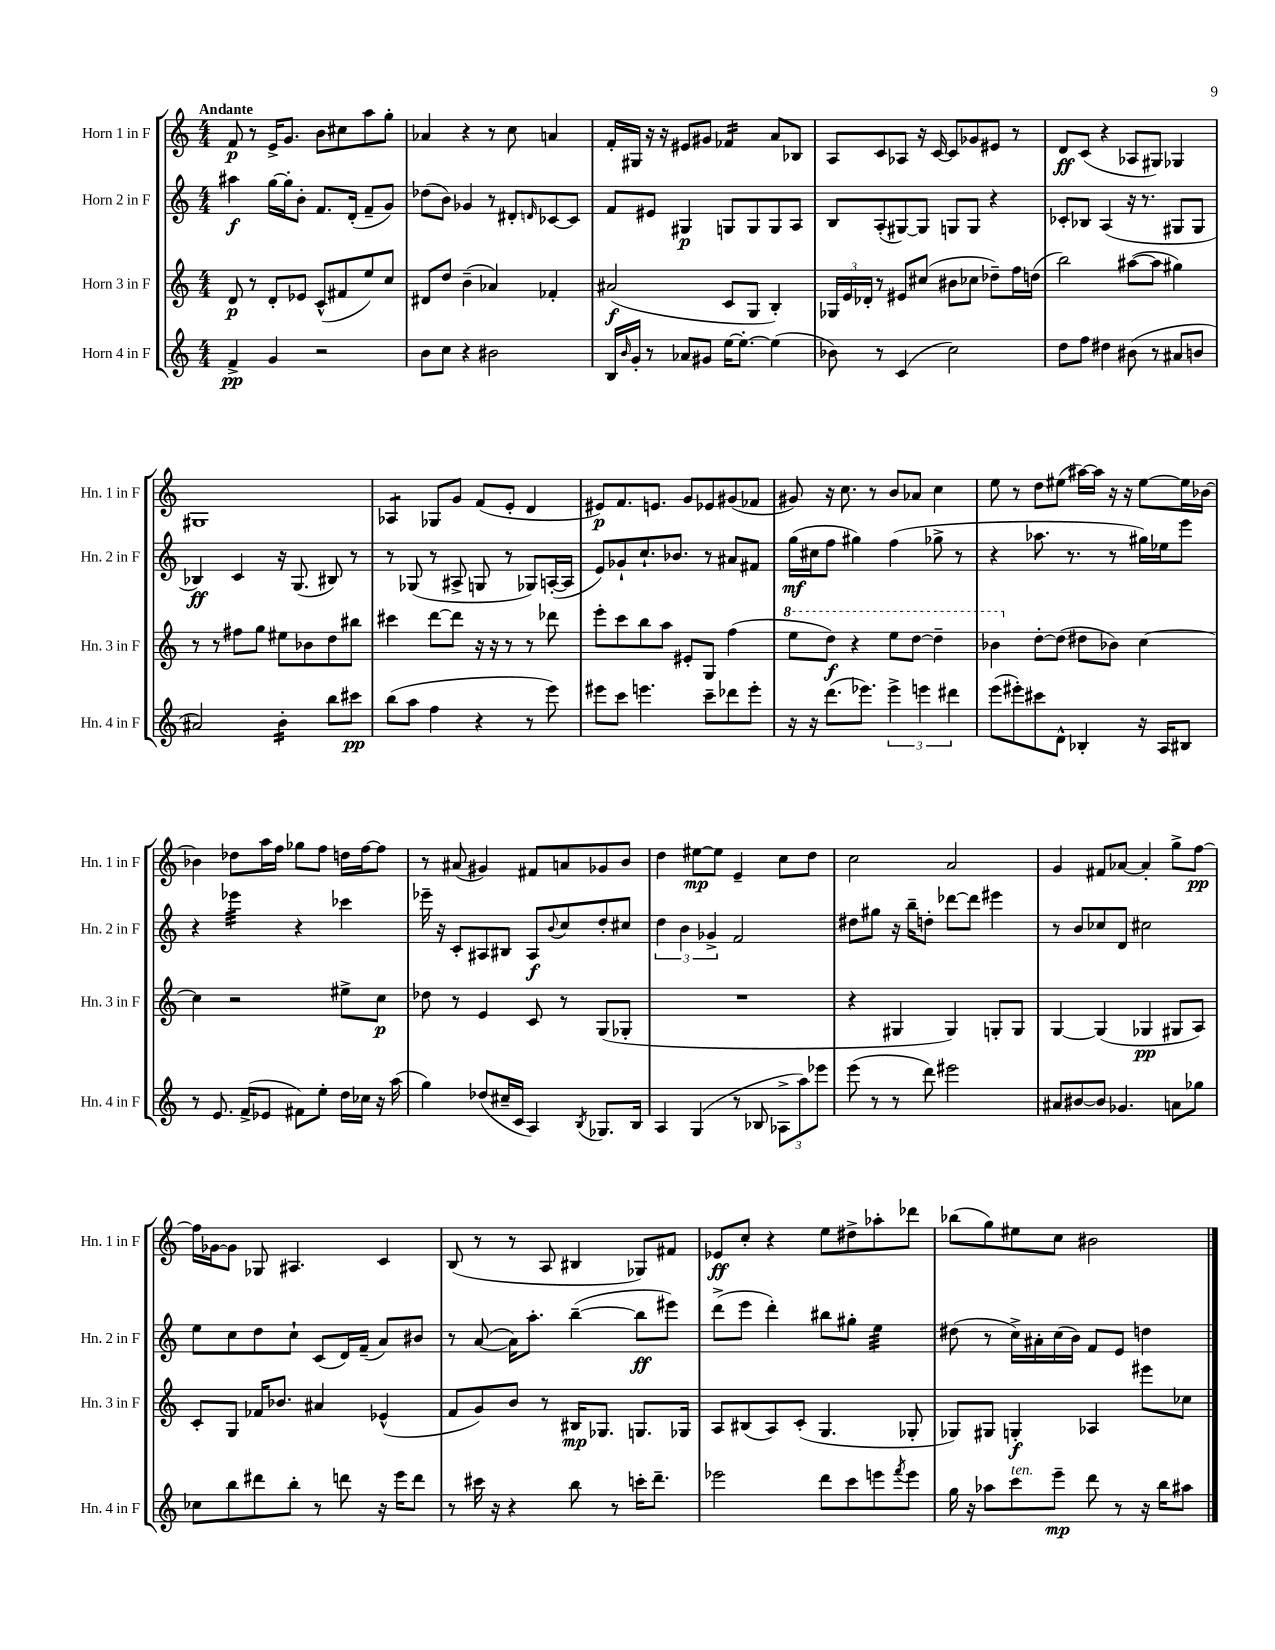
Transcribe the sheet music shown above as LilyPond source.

<<
\new StaffGroup <<
\new Staff = "s0" \with { instrumentName = "Horn 1 in F" shortInstrumentName = "Hn. 1 in F" } {
    \clef treble \key c \major \numericTimeSignature \time 4/4 \tempo "Andante"
    f'8\p r8 e'16-> g'8. b'8 cis''8 a''8 g''8-. |
    aes'4 r4 r8 c''8 a'4 |
    f'16-. gis16 r16 r16 eis'8 gis'8 fes'4:16 a'8 bes8 |
    a8 c'8 aes8 r16 c'16~ c'8 ges'8 eis'8 r8 |
    d'8\ff c'8( r4 aes8 gis8) ges4 |
    gis1 |
    aes4:8 ges8 g'8 f'8( e'8-. d'4 |
    eis'8\p) f'8. e'8. g'8 ees'8 gis'8( fes'8 |
    gis'8) r16 c''8. r8 b'8 aes'8 c''4 |
    e''8 r8 d''8 eis''8( ais''16~) ais''16 r16 r16 eis''8~ eis''16 bes'16~ |
    bes'4 des''8 a''16 f''16 ges''8 f''8 d''16 f''16~ f''8 |
    r8 ais'8( gis'4) fis'8 a'8 ges'8 b'8 |
    d''4 eis''8~\mp eis''8 e'4-- c''8 d''8 |
    c''2 a'2 |
    g'4 fis'8 aes'8~ aes'4-. g''8-> f''8~\pp |
    f''16 ges'16~ ges'8 ges8 ais4. c'4 |
    b8( r8 r8 a8 bis4 ges8) fis'8 |
    ees'8\ff c''8-. r4 e''8 dis''8-> aes''8-. des'''8 |
    bes''8( g''8) eis''8 c''8 bis'2 \bar "|." |
}
\new Staff = "s1" \with { instrumentName = "Horn 2 in F" shortInstrumentName = "Hn. 2 in F" } {
    \clef treble \key c \major \numericTimeSignature \time 4/4
    ais''4\f g''16~ g''16-. b'8-. f'8. d'16-.( f'8-- g'8) |
    des''8( b'8) ges'4 r8 dis'8-. \grace { d'16 } ces'8~ ces'8 |
    f'8 eis'8 gis4\p g8 g8 g8 a8 |
    b8 a8-.( gis8~) gis8 g8 g8 r4 |
    ces'8-. bes8 a4( r16 r8. gis8 gis8 |
    bes4\ff) c'4 r16 g8.( bis8) r8 |
    r8 ges8( r8 ais8-> g8 r8 ges8) a16~-.( a16 |
    e'8) ges'8-! c''8.-! bes'8. r8 ais'8 fis'8 |
    g''16\mf( cis''16 f''8 gis''4) f''4( ges''8-> r8 |
    r4 aes''8. r8. r8 gis''16) ees''16 e'''8 |
    r4 ees'''4:32 r4 ces'''4 |
    ees'''16-- r16 c'8-. ais8 bis8 ais8\f \appoggiatura { b'8 } c''8 d''8-. cis''8 |
    \tuplet 3/2 { d''4 b'4 ges'4-> } f'2 |
    dis''8 gis''8 r16 b''16-- d''8-. des'''8~ des'''8 eis'''4 |
    r8 b'8 ces''8 d'8 cis''2 |
    e''8 c''8 d''8 c''8-! c'8( d'16) f'16--( a'8) bis'8 |
    r8 a'8~( a'16) a''8.-. b''4~--( b''8\ff eis'''8) |
    d'''8->( e'''8 d'''4-.) bis''8 gis''8-. e''4:32 |
    dis''8( r8 c''16->) ais'16-. c''16( b'16) f'8 e'8 d''4 \bar "|." |
}
\new Staff = "s2" \with { instrumentName = "Horn 3 in F" shortInstrumentName = "Hn. 3 in F" } {
    \clef treble \key c \major \numericTimeSignature \time 4/4
    d'8\p r8 d'8-. ees'8 c'8-^( fis'8 e''8) c''8 |
    dis'8 d''8 b'4--( aes'4) fes'4-. |
    ais'2\f( c'8 g8 b4-.) |
    \tuplet 3/2 { ges16 e'16 des'16-. } r8 eis'8 cis''8( bis'8 ces''8 des''8--) f''16 d''16( |
    b''2) ais''8~( ais''8 gis''4) |
    r8 r8 fis''8 g''8 eis''8 bes'8 d''8 bis''8 |
    cis'''4 d'''8~ d'''8 r16 r16 r8 r8 des'''8 |
    e'''8-. c'''8 b''8 a''8 eis'8-. g8 f''4( |
    \ottava #1 e'''8 d'''8\f) r4 e'''8 d'''8~ d'''4-- |
    bes''4 \ottava #0 d''8~-. d''8( dis''8 bes'8) c''4~ |
    c''4 r2 eis''8-> c''8\p |
    des''8 r8 e'4 c'8 r8 g8( ges8-. |
    R1 |
    r4 gis4 gis4) g8-. g8 |
    g4~ g4( ges4\pp gis8 a8) |
    c'8-. g8 fes'16 bes'8. ais'4 ees'4-^( |
    f'8 g'8) b'8 r8 bis16\mp ges8. g8. ges16 |
    a8 bis8( a8) c'8-.( g4. ges8-. |
    ges8) gis8 g4-.\f aes4 eis'''8 ces''8 \bar "|." |
}
\new Staff = "s3" \with { instrumentName = "Horn 4 in F" shortInstrumentName = "Hn. 4 in F" } {
    \clef treble \key c \major \numericTimeSignature \time 4/4
    f'4->\pp g'4 r2 |
    b'8 c''8 r4 bis'2 |
    b16 \grace { b'16 } g'16-. r8 aes'8 gis'8 e''16~ e''8.~-. e''4( |
    bes'8) r8 c'4( c''2) |
    d''8 f''8 dis''4 bis'8( r8 ais'8 b'8 |
    ais'2) b'4:16-. b''8 cis'''8\pp |
    b''8( a''8 f''4 r4 r8 e'''8) |
    eis'''8 c'''8 e'''4. c'''8-- des'''8 e'''8-. |
    r16 r16 d'''8.( ees'''8.) \tuplet 3/2 { ees'''4-> e'''4 dis'''4 } |
    e'''8( eis'''8-.) cis'''8 d'8-^ bes4-. r16 a16 bis8 |
    r8 e'8. f'16->( ees'8 fis'8) e''8-. d''16 ces''16 r16 a''16( |
    g''4) des''8( cis''16-- c'16 a4) \acciaccatura { b8 } ges8. b16 |
    a4 g4( r8 bes8 \tuplet 3/2 { aes8-> a''8) ees'''8 } |
    e'''8( r8 r8 d'''8) eis'''2 |
    ais'8 bis'8~ bis'8 ges'4. a'8 ges''8 |
    ces''8 b''8 dis'''8 b''8-. r8 d'''8 r16 e'''16 d'''8 |
    r8 cis'''16 r16 r4 b''8 r8 c'''16-. d'''8.-- |
    ees'''2 d'''8 c'''8 e'''8 \acciaccatura { f'''8 } e'''8 |
    g''16 r16 aes''8 c'''8^\markup { \italic "ten." } e'''8--\mp d'''8 r8 r16 b''16 ais''8 \bar "|." |
}
>>
>>
\layout { \context { \Score \remove "Bar_number_engraver" } }
